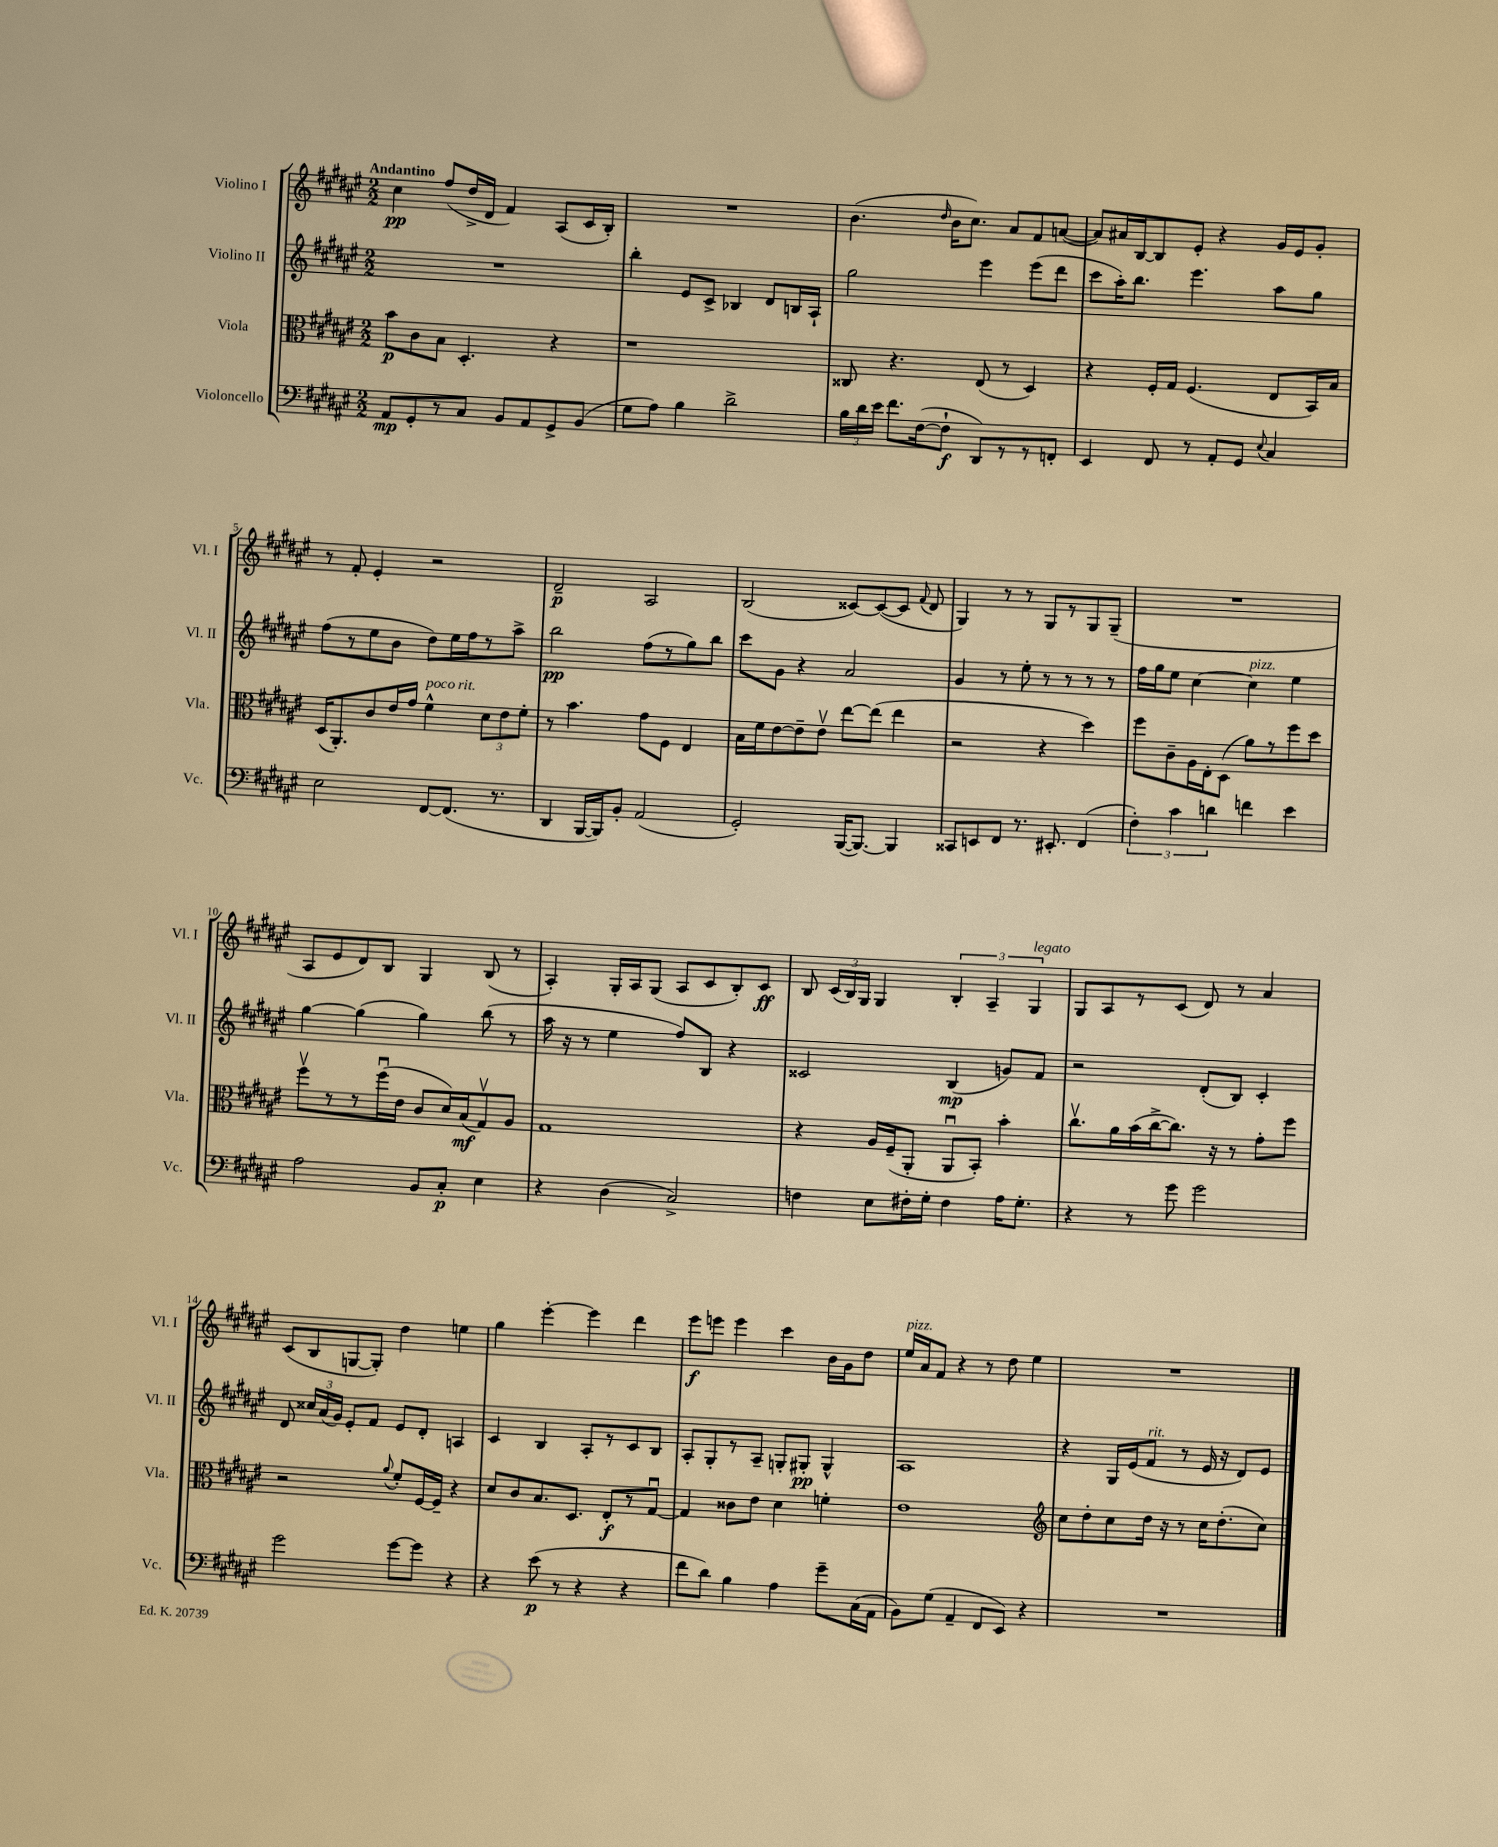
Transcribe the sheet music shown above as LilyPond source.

<<
\new StaffGroup <<
\new Staff = "s0" \with { instrumentName = "Violino I" shortInstrumentName = "Vl. I" } {
    \clef treble \key fis \major \numericTimeSignature \time 2/2 \tempo "Andantino"
    \autoBeamOff cis''4\pp fis''8[( dis''16-> dis'16] fis'4) ais8[( cis'16 b16]-.) |
    R1 |
    b'4.( \grace { dis''16 } b'16[ cis''8.]) ais'8[ fis'8 a'8]~( |
    a'8[) ais'16 b16~ b8 eis'8]-. r4 gis'16[ eis'16 gis'8]-. |
    r8 fis'8-. eis'4-. r2 |
    dis'2--\p ais2 |
    b2( cisis'8[~) cisis'8~( cisis'8] \appoggiatura { fis'8 } dis'8 |
    gis4) r8 r8 gis8[ r8 gis8 gis8]--( |
    R1 |
    ais8[ eis'8 dis'8) b8] gis4 b8( r8 |
    ais4-.) gis16[-. ais16 gis8]( ais8[ cis'8 b8-.) cis'8]\ff |
    b8 \tuplet 3/2 { cis'16[( b16) gis16] } gis4 \tuplet 3/2 { b4-. ais4-- gis4^\markup { \italic "legato" } } |
    gis8[ ais8 r8 cis'8]( dis'8) r8 ais'4 |
    cis'8[( b8 g8~ g8]-.) dis''4 e''4 |
    gis''4 eis'''4~-. eis'''4 dis'''4 |
    eis'''8[\f e'''8] e'''4 cis'''4 b'16[ gis'16 dis''8] |
    eis''16[^\markup { \italic "pizz." } ais'16 fis'8] r4 r8 dis''8 eis''4 |
    R1 \bar "|." |
}
\new Staff = "s1" \with { instrumentName = "Violino II" shortInstrumentName = "Vl. II" } {
    \clef treble \key fis \major \numericTimeSignature \time 2/2
    \autoBeamOff R1 |
    b''4-. eis'8[ cis'8]-> bes4 dis'8[ b16 ais16]-! |
    gis''2 eis'''4 eis'''8[( dis'''8] |
    cis'''8[ ais''16-.) b''8.] eis'''4. ais''8[ gis''8] |
    fis''8[( r8 eis''8 b'8] dis''8[) eis''16 fis''16 r8 ais''8]-> |
    b''2\pp fis''8[( r8 gis''8) b''8] |
    cis'''8[ gis'8] r4 ais'2 |
    gis'4 r8 eis''8-. r8 r8 r8 r8 |
    fis''16[ gis''16 eis''8] cis''4~ cis''4^\markup { \italic "pizz." } eis''4 |
    gis''4~ gis''4( gis''4) b''8( r8 |
    ais''16 r16 r8 eis''4 fis''8[) b8] r4 |
    cisis'2 b4\mp( g'8[) fis'8] |
    r2 dis'8[-.( b8]) cis'4-. |
    dis'8 \tuplet 3/2 { cisis''16[ ais'16( gis'16]) } eis'8[-. fis'8] eis'8[ dis'8]-. a4 |
    cis'4 b4 ais8[-. r8 cis'8 b8] |
    ais8[-. gis8-. r8 ais8]-- g8[-. gis8]-.\pp gis4-^ |
    ais1 |
    r4 gis16[ eis'16( fis'8]^\markup { \italic "rit." } r8 eis'16 r16 dis'8[) eis'8] \bar "|." |
}
\new Staff = "s2" \with { instrumentName = "Viola" shortInstrumentName = "Vla." } {
    \clef alto \key fis \major \numericTimeSignature \time 2/2
    \autoBeamOff b'8[\p cis'8 b8] dis4.-. r4 |
    r1 |
    cisis8 r4. eis8( r8 dis4) |
    r4 fis16[-. gis16] fis4.( eis8[ b,16) b16] |
    dis16[( ais,8.-.) cis'8 eis'16 gis'16] fis'4-^^\markup { \italic "poco rit." } \tuplet 3/2 { dis'8[ eis'8 fis'8]-. } |
    r8 b'4. gis'8[ fis8] eis4 |
    b16[ fis'16 eis'8~ eis'8-- eis'8]\upbow eis''8[~ eis''8]( eis''4 |
    r2 r4 dis''4) |
    fis''8[ cis'8-- ais16 eis16-. dis8]( ais'8[) r8 fis''8 dis''8] |
    fis''8[\upbow r8 r8 fis''16\downbow( eis'16] cis'8[ dis'16) b16\mf( gis8\upbow) ais8] |
    gis1 |
    r4 ais16[ fis16--( ais,8]-. ais,8[\downbow b,8]-.) b'4-. |
    cis''8.[\upbow ais'16 b'16( cis''16~-> cis''8.]) r16 r8 gis'8[-. fis''8] |
    r2 \appoggiatura { ais'8 } fis'8[-. fis16~ fis16]-- r4 |
    dis'8[ cis'8 b8. dis8.] eis8[-.\f r8 gis8]~\downbow |
    gis4 cisis'8[ eis'8] dis'4 f'4-. |
    eis'1 |
    \clef treble cis''8[ dis''8-. cis''8 dis''16] r16 r8 cis''16[ dis''8.-.( cis''8]) \bar "|." |
}
\new Staff = "s3" \with { instrumentName = "Violoncello" shortInstrumentName = "Vc." } {
    \clef bass \key fis \major \numericTimeSignature \time 2/2
    \autoBeamOff ais,8[\mp gis,8-. r8 cis8] b,8[ ais,8 gis,8-> b,8]( |
    gis8[ ais8]) b4 dis'2-> |
    \tuplet 3/2 { b16[ dis'16 eis'16] } fis'8.[ fis16~( fis8]-!\f dis,8[) r8 r8 f,8]-. |
    eis,4 fis,8 r8 ais,8[-. gis,8] \appoggiatura { eis8 } cis4 |
    eis2 fis,8[~ fis,8.]( r8. |
    dis,4 b,,16[~ b,,16) b,8]-. ais,2( |
    gis,2-.) b,,16[~( b,,8.]~) b,,4 |
    cisis,8[ e,8 fis,8] r8. eis,8.-. fis,4( |
    \tuplet 3/2 { fis4-.) cis'4 d'4 } f'4 eis'4 |
    ais2 b,8[ cis8]-.\p eis4 |
    r4 dis4( cis2->) |
    f4 eis8[ fis16-. gis16]-. fis4 ais16[ gis8.]-. |
    r4 r8 gis'8 gis'2 |
    gis'2 gis'8[~ gis'8] r4 |
    r4 eis'8\p( r8 r4 r4 |
    fis'8[ dis'8]) b4 ais4 gis'8[-- cis16( ais,16] |
    b,8[) gis8]( ais,4-- fis,8[ eis,8]) r4 |
    R1 \bar "|." |
}
>>
>>
